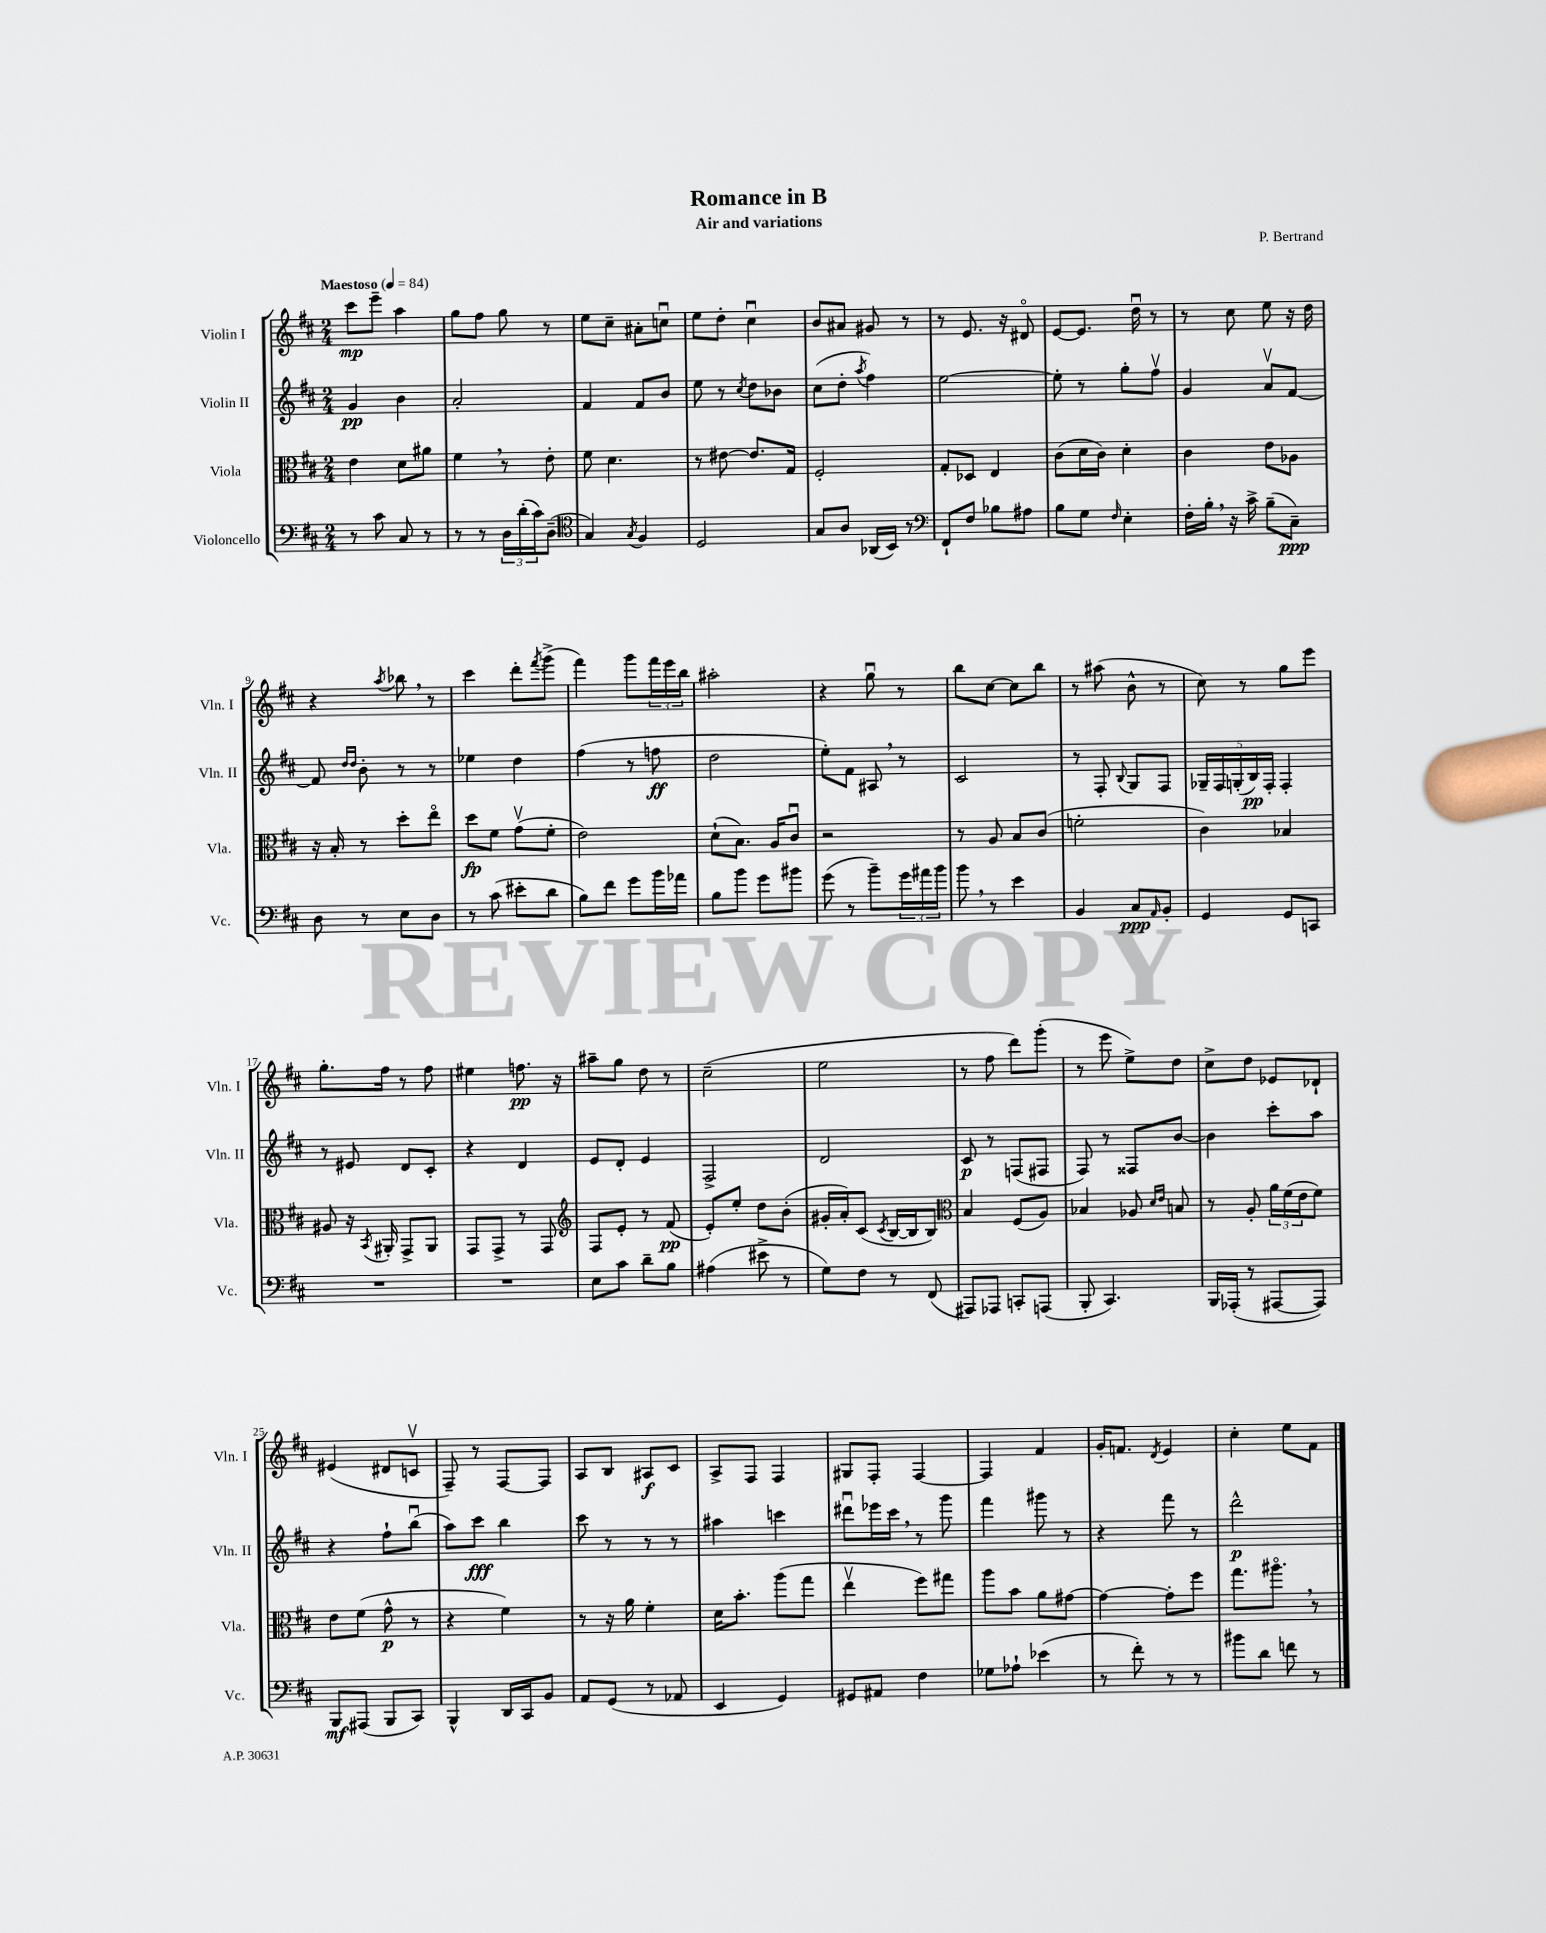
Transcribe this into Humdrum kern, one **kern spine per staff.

**kern	**kern	**kern	**kern
*staff4	*staff3	*staff2	*staff1
*clefF4	*clefC3	*clefG2	*clefG2
*k[f#c#]	*k[f#c#]	*k[f#c#]	*k[f#c#]
*M2/4	*M2/4	*M2/4	*M2/4
*MM84	*MM84	*MM84	*MM84
8r	4e	4g	8ccc#
8c#	.	.	8eee~
8C#	8d	4b	4aa
8r	8a#	.	.
=	=	=	=
8r	4f#	2a'	8gg
8r	.	.	8ff#
24D	8r	.	8gg
(24d'	.	.	.
24c#)	.	.	.
(8D~	8e'	.	8r
=	=	=	=
*clefC4	*	*	*
4G)	8f#	4f#	8ee
.	4.d	.	8cc#~
8qG	.	.	.
4F#	.	8f#	8a#'
.	.	8b	8ccu
=	=	=	=
2D	8r	8ee	8ee
.	[8e#	8r	8dd'
.	.	8qcc#	.
.	8.e#]	8dd	4cc#u
.	.	8b-	.
.	16G	.	.
=	=	=	=
8G	2F#'	(8cc#	8b
8A	.	8dd'	8a#
.	.	8qaa	.
(16AA-	.	4ff#)	8g#
16BB)	.	.	.
8r	.	.	8r
=	=	=	=
*clefF4	*	*	*
8FF#`	8G'	[2ee	8r
8F#	8D-	.	8.e
8B-	4E	.	.
.	.	.	16r
8A#	.	.	8d#o
=	=	=	=
8B	(8c#	8ee']	[8e
8G	16d	8r	8.e]
.	16c#)	.	.
16qqF#	.	.	.
4E'	4d'	8gg'	.
.	.	.	16ddu
.	.	8ff#v	8r
=	=	=	=
16F#'	4c#	4g	8r
16B'	.	.	.
16r	.	.	8cc#
16c#^	.	.	.
(8B~	8e	8av	8ee
8C#~)	8A-	[8f#	16r
.	.	.	16dd
=	=	=	=
8D	16r	8f#]	4r
.	16B'	.	.
.	.	16qqdd	.
.	.	16qqdd	.
8r	8r	8b'	.
.	.	.	8qaa
8E	8dd'	8r	8bb-
8D	8eeo	8r	8r
=	=	=	=
8r	8dd	4ee-	4ccc#
(8c#	8f#	.	.
8e#'	(8gv	4dd	8ddd'
.	.	.	8qfff#
8d	8f#'	.	(8ggg^
=	=	=	=
8B)	2e)	(4ff#	4fff#)
8f#	.	.	.
8g	.	8r	8ggg
16b	.	8ff	24fff#
.	.	.	24eee
16a-	.	.	.
.	.	.	24bb
=	=	=	=
8B	(8d`	2dd	2aa#'
8b	8.B)	.	.
8g	.	.	.
.	16A	.	.
8b#	8c#u	.	.
=	=	=	=
(8g	2r	8ee')	4r
8r	.	8f#	.
8b~)	.	8A#	8ggu
24g	.	8r	8r
24a#	.	.	.
24b	.	.	.
=	=	=	=
8b	8r	2c#	8bb
8r	8A	.	[8cc#
4e	8B	.	8cc#]
.	(8c#	.	8bb
=	=	=	=
4BB	2f'	8r	8r
.	.	8F#'	(8aa#
.	.	8qqB	.
8C#	.	8G	8b^^
16qqAA	.	.	.
8BB'	.	8F#	8r
=	=	=	=
4GG	4c#)	20G-~	8cc#)
.	.	20F#	.
.	.	(20G'	.
.	.	.	8r
.	.	20B)	.
.	.	20F#'	.
8GG	4B-	4F#'	8gg
8CC	.	.	8eee
=	=	=	=
2r	8A#	8r	8.gg'
.	16r	8e#	.
.	8qBB	.	.
.	16AA#'	.	16ff#
.	8GG^	8d	8r
.	8AA#	8c#'	8ff#
=	=	=	=
2r	8GG	4r	4ee#
.	8GG^	.	.
.	8r	4d	8.ff
.	8GG	.	.
.	.	.	16r
=	=	=	=
*	*clefG2	*	*
8E	8F#	8e	8aa#~
8c#	8e'	8d'	8gg
8d~	8r	4e	8dd
8B	(8f#	.	8r
=	=	=	=
(4A#	8e')	2F#^	(2cc#~
.	8ee'	.	.
8e#^	8dd	.	.
8r	(8b'	.	.
=	=	=	=
8G)	16g#'	2d	2ee
.	16a')	.	.
8F#	(8c#	.	.
.	8qc#	.	.
8r	[16B	.	.
.	16B]	.	.
(8FF#	8B)	.	.
=	=	=	=
*	*clefC3	*	*
8AAA#)	4B	8c#	8r
8AAA-	.	8r	8ff#
8CC'	(8F#	(8F	8ddd)
(8AAA	8A)	8F#	(8ggg'
=	=	=	=
8BBB'	4B-	8F#)	8r
4.CC#)	.	8r	8eee
.	8A-	8F##	8ee^)
.	16qqd	.	.
.	16qqe	.	.
.	8B	[8b	8dd
=	=	=	=
16BBB	8r	4b]	8cc#^
(16AAA-'	.	.	.
8r	8A'	.	8dd
[8AAA#	24a	8ccc#'	8e-
.	(24f#	.	.
.	24e	.	.
8AAA#])	8f#)	8aa	8d-`
=	=	=	=
8BBB	8e	4r	(4e#
(8AAA#	(8f#	.	.
8BBB	8g^^	8ff#`	8d#
8CC#)	8r	(8bbu	8cv
=	=	=	=
4BBB^^	4r	8aa)	8F#~)
.	.	8ccc#	8r
16DD	4f#)	4bb	[8F#
16CC#	.	.	.
8BB	.	.	8F#]
=	=	=	=
8AA	8r	8ccc#	8A
(8GG	16r	8r	8B
.	16a	.	.
8r	4f#'	8r	8A#
8AA-	.	8r	8c#
=	=	=	=
4EE	16d	4aa#	8A^
.	8.b'	.	.
.	.	.	8F#
4GG)	(8aa	4ccc	4F#
.	8gg	.	.
=	=	=	=
8GG#	4eev	8ddd#u	8G#
8AA#	.	16eee-	8F#'
.	.	16ccc#	.
4F#	8ff#)	8r	[4F#
.	8gg#	8ggg	.
=	=	=	=
8G-	8aa	4fff#	4F#]
8A-`	8b	.	.
(4e-	8a	8ggg#	4f#
.	[8g#	8r	.
=	=	=	=
8r	4g#_	4r	16g'
.	.	.	8.f
8f#')	.	.	.
.	.	.	8qd
8r	8g#']	8fff#	4e
8r	8ff#	8r	.
=	=	=	=
8b#	8.gg	2ddd^^	4cc#'
8d	.	.	.
.	8.aa#o	.	.
8f	.	.	8ee
8r	8r	.	8f#
==	==	==	==
*-	*-	*-	*-
